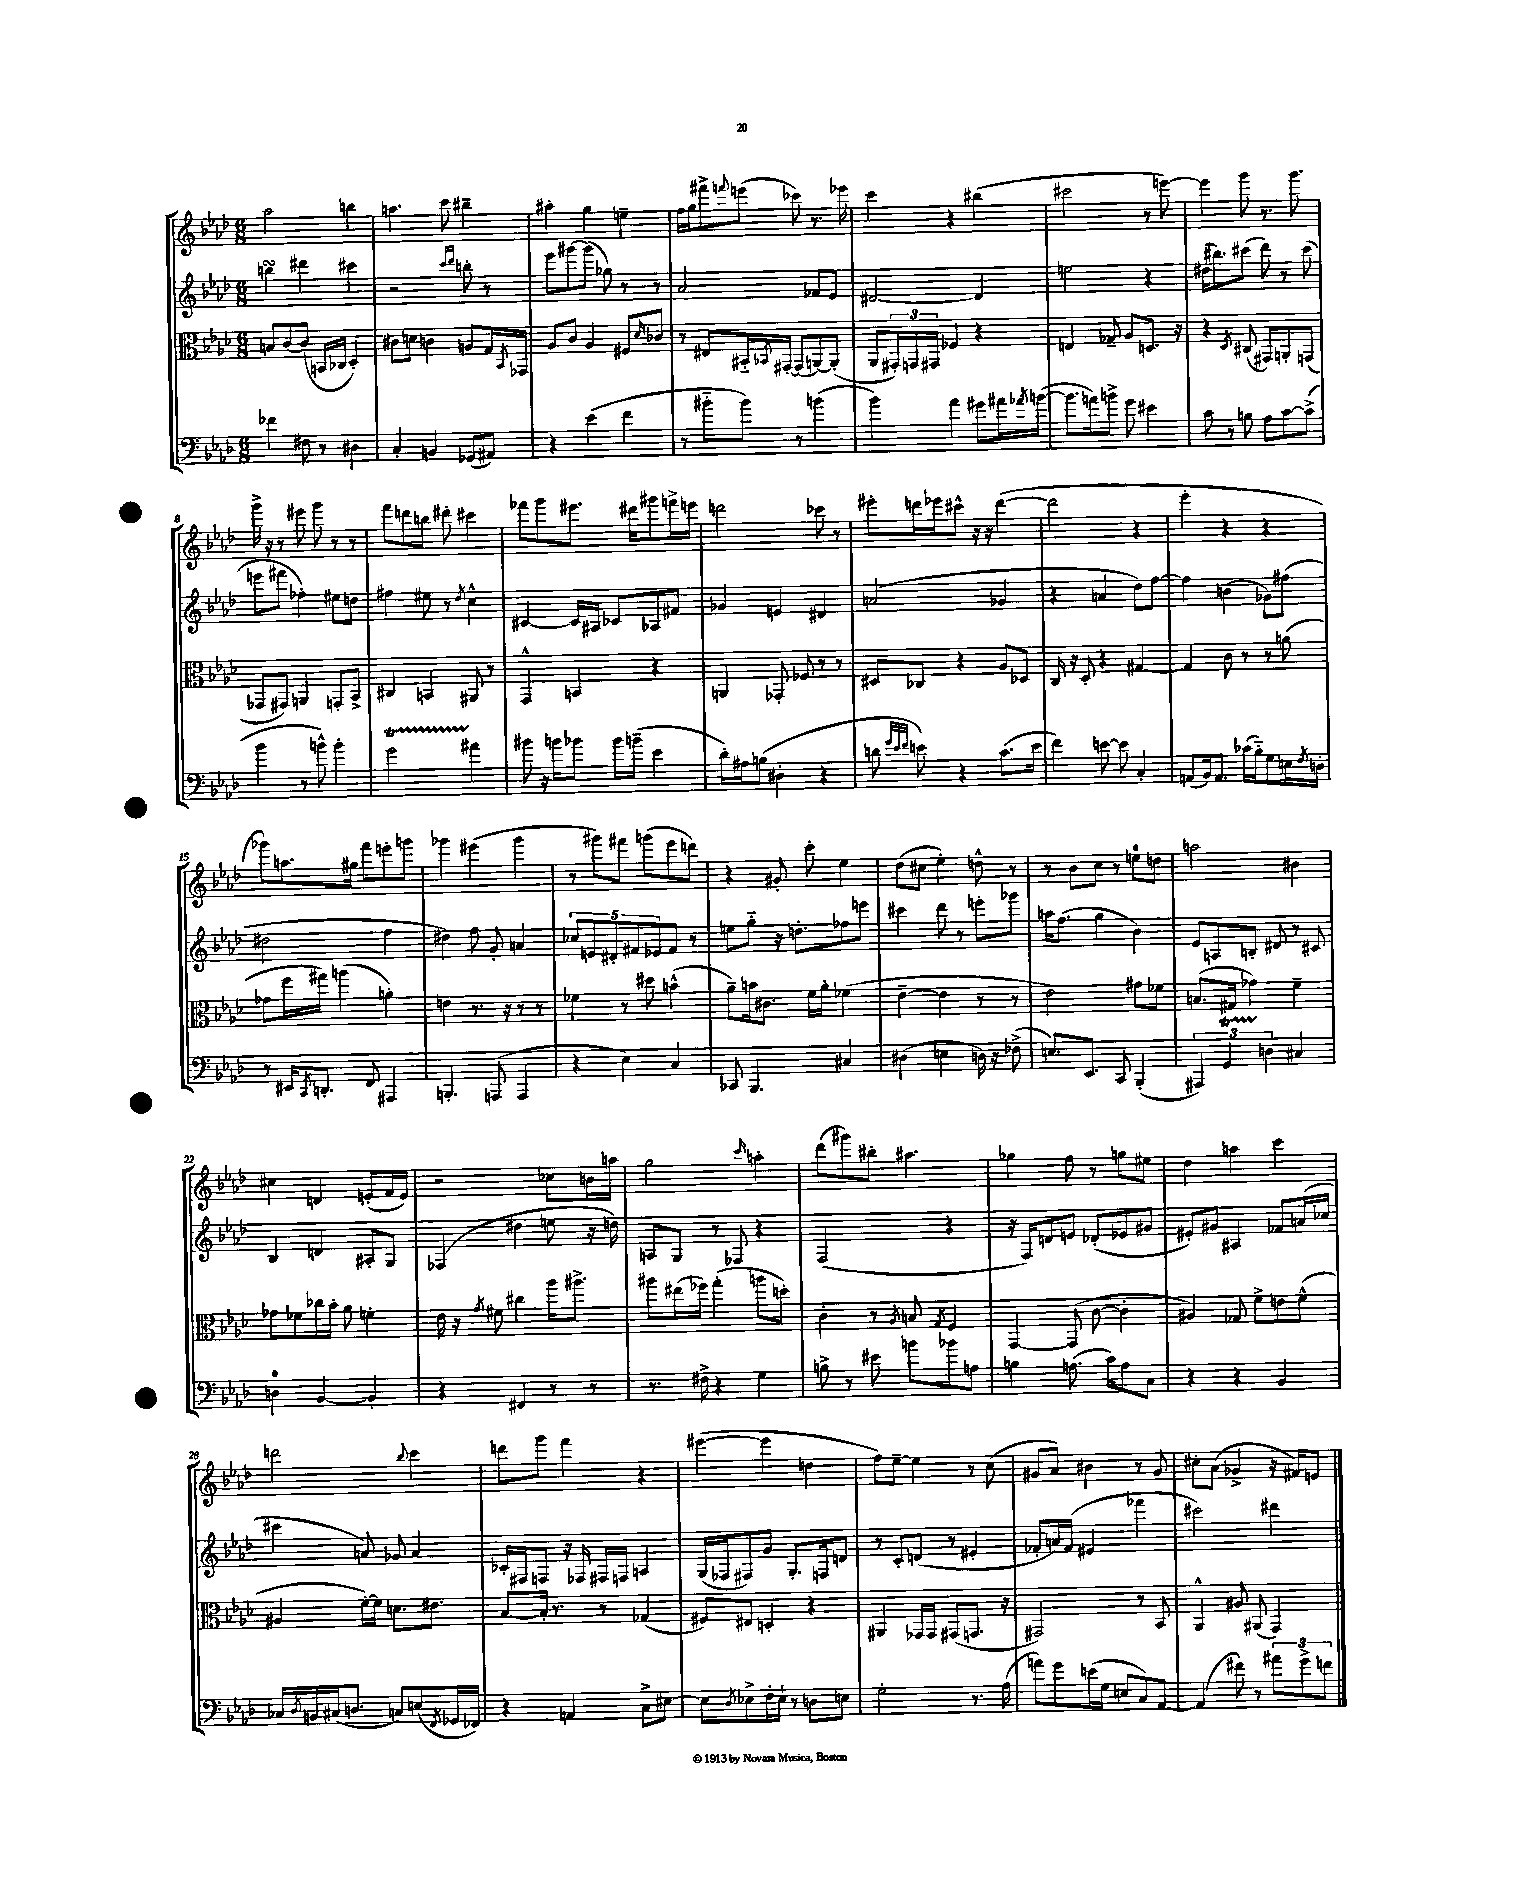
<<
\new StaffGroup <<
\new Staff = "s0" {
    \clef treble \key aes \major \numericTimeSignature \time 6/8
    aes''2 b''4 |
    a''4. c'''8 bis''4-- |
    ais''4-. g''4 e''4-- |
    f''16 g''16 fis'''8-> \appoggiatura { f'''8 } e'''8( ces'''8) r8. ees'''16 |
    c'''4 r4 bis''4( |
    cis'''2 r8 e'''8~) |
    e'''4 g'''8 r8. g'''8. |
    g'''16-> r16 r8 eis'''8 g'''8 r8 r8 |
    f'''8 d'''8 b''8 dis'''8-. cis'''4 |
    fes'''8 g'''8 eis'''8. dis'''16 gis'''8 f'''16-> e'''16 |
    d'''2 ces'''8 r8 |
    eis'''8-. d'''16 ees'''16 cis'''8-^ r16 r16 d'''4~( |
    d'''2 r4 |
    ees'''4-. r4 r4 |
    ges'''8) a''8. gis''16 f'''8 e'''8-. g'''8 |
    ges'''4 eis'''4( ges'''4 |
    r8 gis'''8) fis'''8 g'''8( ees'''8 d'''8) |
    r4 gis'8-. c'''8-. ees''4 |
    des''8( cis''8 ees''4-.) d''8-^ r8 |
    r8 bes'8 c''8 r8 e''8-0 d''8 |
    a''2 bis'4 |
    cis''4 d'4 e'8-.( f'16 e'16) |
    r2 ces''8 b'16 a''16 |
    g''2 \grace { c'''16 } a''4-. |
    des'''8( gis'''8) bis''8-. ais''4. |
    ges''4 f''8 r8 g''8 eis''8 |
    des''4 a''4 c'''4 |
    d'''2 \appoggiatura { bes''8 } c'''4 |
    d'''8 g'''8 f'''4 r4 |
    eis'''4~( eis'''4 d''4 |
    f''8) ees''8~-- ees''4 r8 c''8( |
    gis'8 aes'8) bis'4 r8 gis'8 |
    cis''8-. aes'8( ges'4-> r16 fis'16) e'8 \bar "|." |
}
\new Staff = "s1" {
    \clef treble \key aes \major \numericTimeSignature \time 6/8
    b''4\turn dis'''4 cis'''4 |
    r2 \grace { c'''16 des'''16 } b''8-. r8 |
    ees'''8 gis'''8~ gis'''8( ges''8) r8 r8 |
    aes'2 fes'8 ees'8 |
    dis'2~ dis'4 |
    e''2 r4 |
    dis''16( bis''8.) cis'''8( des'''8) r8 cis'''8( |
    e'''8 fis'''8 fes''4-.) eis''8 d''8 |
    fis''4 eis''8 r8 \acciaccatura { des''8 } c''4-^ |
    cis'4~ cis'16 ais16 ces'8 aes8 fis'8 |
    ges'4 e'4 dis'4 |
    a'2( ges'4 |
    r4 a'4 des''8) f''8~ |
    f''4 b'4( ges'8) fis''8( |
    dis''2 f''4 |
    dis''4) f''8 g'8-. a'4 |
    \tuplet 5/4 { ces''8 e'8 dis'8-. fis'8 ees'8 } fis'8 r8 |
    e''8 g''8-_ r16 d''8.-. fes''8 e'''8 |
    cis'''4 des'''8 r8 e'''8-. ges'''8 |
    a''16 f''8.( g''4 bes'4) |
    ees'8 a8 b8-. dis'8 r8 cis'8 |
    bes4 d'4 ais8-. g8 |
    fes4( dis''4 e''8 r16 d''16) |
    a8 g8 r8 fes8 r4 |
    f2( r4 |
    r16 f16) d'8 e'8 des'8-.( ees'8 gis'8 |
    eis'8-.) gis'8 ais4 fes'8 a'16( ces''16 |
    cis'''4 a'8) ges'8 a'4 |
    ces'16-. fis16 f8 r16 fes16 fis16 f16 a4 |
    g16( fes16 fis8) g'8 g8.-. f16 d'8 |
    r8 c'8-. d'8( r8 eis'4-. |
    fes'8-. a'16) fes'16( eis'4 fes'''4 |
    cis'''2) dis'''4 \bar "|." |
}
\new Staff = "s2" {
    \clef alto \key aes \major \numericTimeSignature \time 6/8
    b8 c'8~ c'8( b,16 ces16 des4-.) |
    cis'8 d'8 c'4 a8 g16 \acciaccatura { bes,8 } ges,16 |
    aes8 c'8 aes4 fis8 \grace { des'16 } ces'8 |
    r8 eis8 bis,16-_ \acciaccatura { bes,8 } gis,16~-. gis,8( a,8~) a,8-.( |
    aes,8 \tuplet 3/2 { gis,16-.) g,16 gis,16 } fes4 r4 |
    e4 ges8-- aes8 d8. r16 |
    r4 \acciaccatura { des8 } cis8( gis,8) a,8-. g,8( |
    ges,8 gis,8) a,4 g,8-. bes,8-> |
    cis4 b,4 ais,8 r8 |
    g,4-^ b,4 r4 |
    a,4 ges,8-. fes8 r8 r8 |
    dis8 ces8 r4 aes8 des8 |
    c16 r16 des8-. r4 gis4~ |
    gis4 c'8 r8 r8 a'8( |
    ges'8 f''16 gis''16) a''4( a'4-.) |
    e'4 r8. r16 r8 r8 |
    fes'4 r8 dis''8 b'4-^( |
    aes'8--) b'16 cis'8. f'16 aes'16-. fes'4( |
    ees'4~-- ees'4 r8 r8 |
    ees'2) gis'8 fes'8 |
    b8.( gis16 ges'4) f'4-- |
    ges'8 fes'8 ces''16 bes'16-. aes'8 f'4-. |
    ees'16 r16 \acciaccatura { g'8 } fis'8 cis''4 aes''16 ais''8.-> |
    ais''8 eis''16( fes''16) g''4-.( a''8 d''8-.) |
    c'4-. r8 \acciaccatura { aes8 } b8 \acciaccatura { g8 } f4 |
    g,4~ g,8( c'8~ c'4-. |
    ais4) ges8 f'8-> e'8 f'8-^( |
    ais4 f'16~-.) f'16 d'8. eis'8. |
    bes8~ bes16-. r8. r8 ges4( |
    fis8) eis8 d4-. r4 |
    ais,4 ges,16 ges,16 gis,8( g,8. r16 |
    gis,2) r8 bes,8 |
    aes,4-^ ais8 ais,8( g,4) \bar "|." |
}
\new Staff = "s3" {
    \clef bass \key aes \major \numericTimeSignature \time 6/8
    fes'4 fis8 r8 dis4 |
    c4-. b,4 ges,8( ais,8) |
    r4 ees'4( f'4 |
    r8 bis'8-_ bis'8) r8 b'4( |
    bes'4) aes'4 gis'8 ais'16 \acciaccatura { aes'8 } b'16~( |
    b'8. a'16) b'8-> g'8 eis'4 |
    c'8 r8 b8 aes8 c'8~ c'8->( |
    bes'4 r8 b'8-^) b'4-. |
    g'2\startTrillSpan ais'4\stopTrillSpan |
    bis'8 r16 b'16 bes'8 bes'16 b'16--( ees'4 |
    des'16-.) ais16 b8( dis4-. r4 |
    d'8 \grace { g'32 ees'32 f'32 } e'8) r4 c'8.( e'16 |
    f'4) e'8~ e'8 c4-. |
    a,8( bes,16) a,8. ces'16( bes16-_) g8 e16 \acciaccatura { f8 } d16-. |
    r8 eis,16 \acciaccatura { c,8 } d,8.-. f,8 ais,,4 |
    b,,4.-. a,,8( a,,4 |
    r4 ees4) c4 |
    ces,8 bes,,4. cis4 |
    dis4( e4 d16) r16 fes8->( |
    e8.) ees,8. c,8 bes,,4-.( |
    \tuplet 3/2 { ais,,4) g,4\startTrillSpan d4\stopTrillSpan } cis4 |
    d4-0 bes,4~ bes,4-. |
    r4 fis,4 r8 r8 |
    r8. fis16-> r4 g4 |
    b8-> r8 eis'8 b'8 bes'8 a8 |
    b4 a8.( c'16) a8 c8 |
    r4 r4 bes,4 |
    ces16 \acciaccatura { des8 } b,16 cis16( d8. c8) e8( \acciaccatura { f,8 } ges,16 fes,16) |
    r4 a,4 c8-> eis8~ |
    eis8 \acciaccatura { des8 } ees8-> f16-. ees16-! r8 d8 e8 |
    g2-. r8. aes16( |
    a'8) g'8 e'16( g16 e8 c8) aes,8~ |
    aes,4( fis'8) r8 \tuplet 3/2 { ais'8 g'8-> f'8 } \bar "|." |
}
>>
>>
